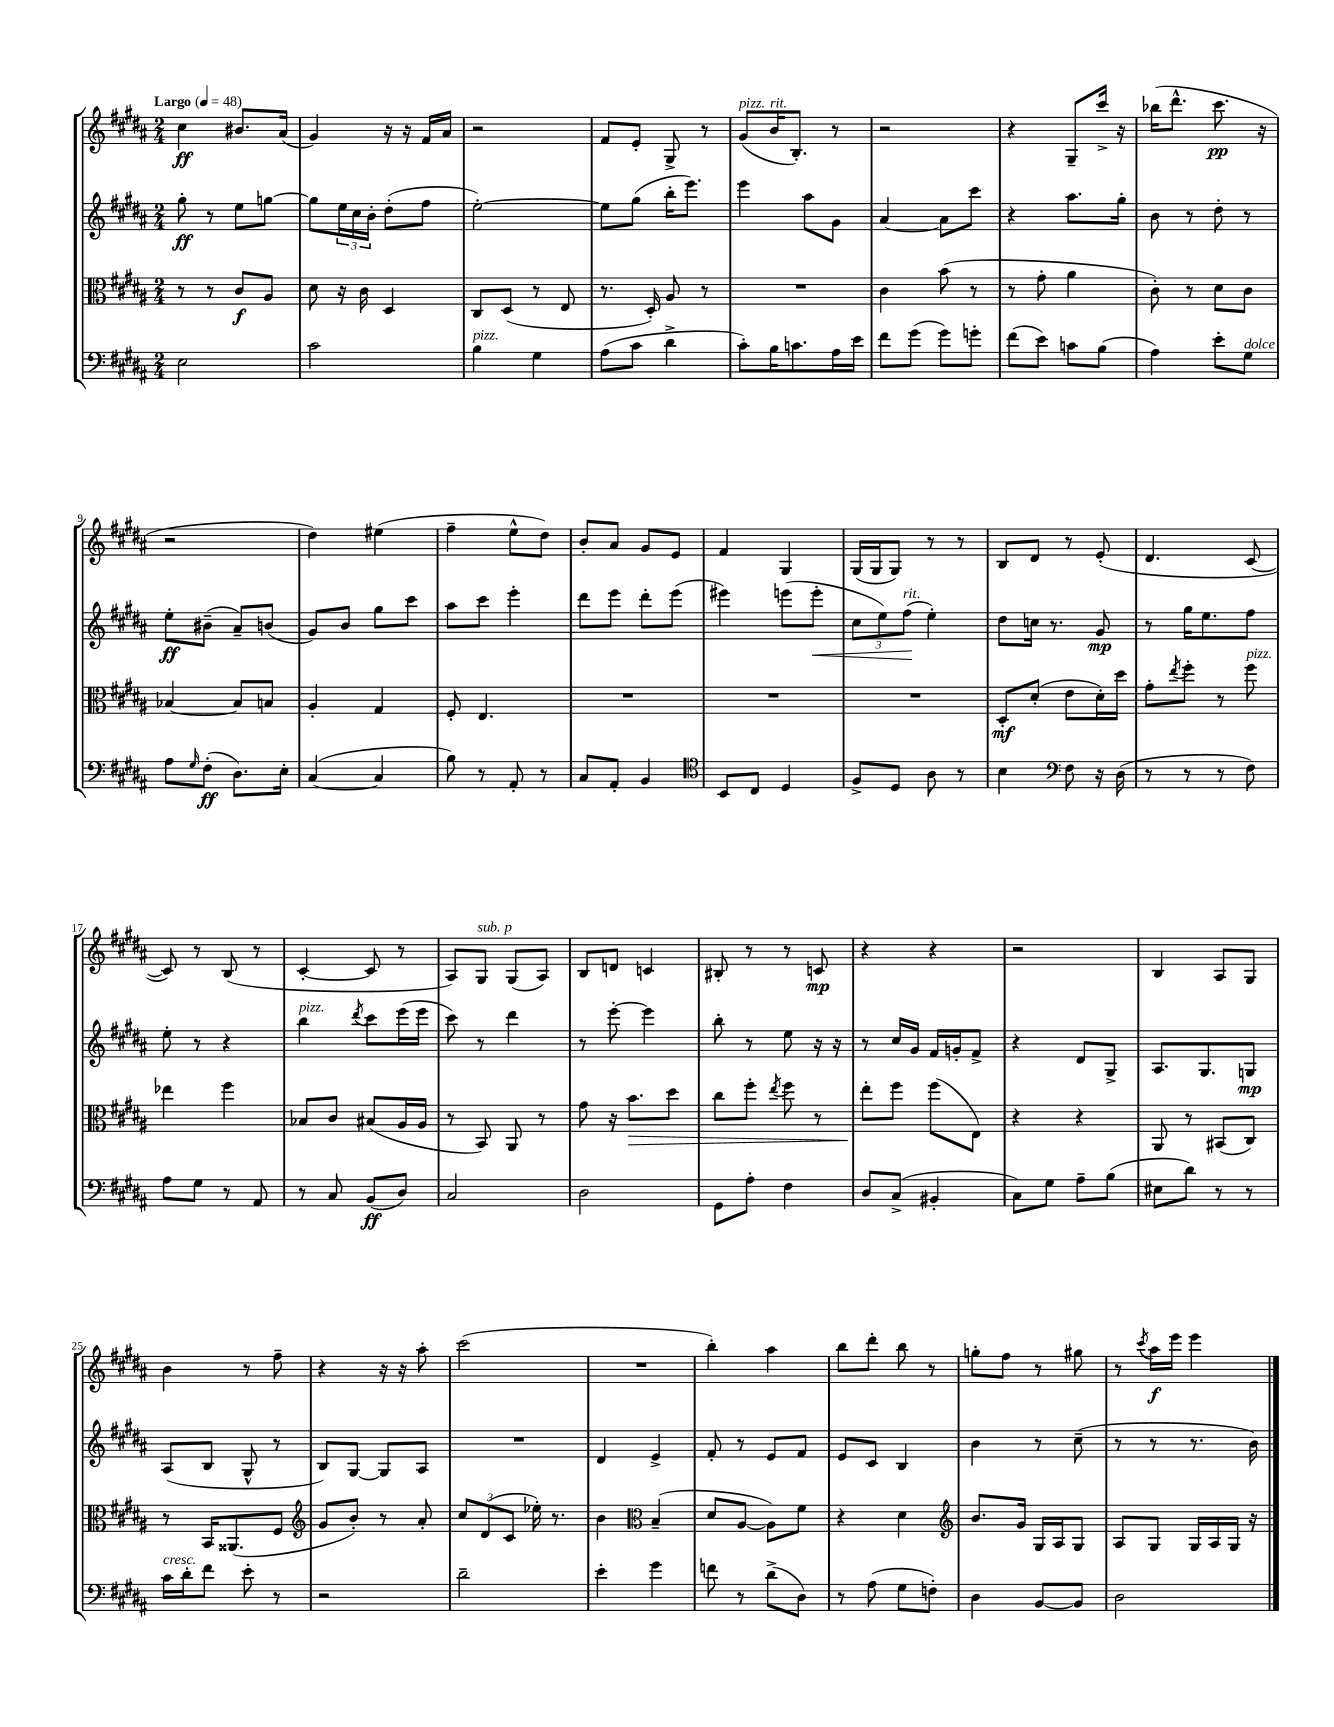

**kern	**dynam	**kern	**dynam	**kern	**dynam	**kern	**dynam
*part4	*part4	*part3	*part3	*part2	*part2	*part1	*part1
*staff4	*staff4	*staff3	*staff3	*staff2	*staff2	*staff1	*staff1
*clefF4	*	*clefC3	*	*clefG2	*	*clefG2	*
*k[f#c#g#d#a#]	*	*k[f#c#g#d#a#]	*	*k[f#c#g#d#a#]	*	*k[f#c#g#d#a#]	*
*M2/4	*	*M2/4	*	*M2/4	*	*M2/4	*
*MM48	*	*MM48	*	*MM48	*	*MM48	*
=1	=1	=1	=1	=1	=1	=1	=1
!	!	!	!	!	!	!LO:TX:a:B:t=Largo	!
2E\	.	8r	.	8gg#'\	ff	4cc#\	ff
.	.	8r	.	8r	.	.	.
.	.	8c#/L	f	8ee\L	.	8.b#X/L	.
.	.	8A#/J	.	[8ggn\J	.	.	.
.	.	.	.	.	.	(16a#/Jk	.
=2	=2	=2	=2	=2	=2	=2	=2
2c#\	.	8d#\	.	8gg\L]	.	4g#/)	.
.	.	16r	.	24ee\L	.	.	.
.	.	.	.	24cc#\	.	.	.
.	.	16c#\	.	.	.	.	.
.	.	.	.	24b'\JJ	.	.	.
.	.	4D#/	.	(8dd#'\L	.	16r	.
.	.	.	.	.	.	16r	.
.	.	.	.	8ff#\J	.	16f#/LL	.
.	.	.	.	.	.	16a#/JJ	.
=3	=3	=3	=3	=3	=3	=3	=3
!LO:TX:a:i:t=pizz.	!	!	!	!	!	!	!
4B\	.	8C#/L	.	[2ee'\)	.	2r	.
.	.	(8D#/J	.	.	.	.	.
4G#\	.	8r	.	.	.	.	.
.	.	8E/	.	.	.	.	.
=4	=4	=4	=4	=4	=4	=4	=4
(8A#\L	.	8.r	.	8ee\L]	.	8f#/L	.
8c#\J	.	.	.	(8gg#\J	.	8e'/J	.
.	.	16D#'/)	.	.	.	.	.
4d#^\	.	8A#/	.	16bb'\KL	.	8G#^/	.
.	.	.	.	8.eee\J)	.	.	.
.	.	8r	.	.	.	8r	.
=5	=5	=5	=5	=5	=5	=5	=5
!	!	!	!	!	!	!LO:TX:a:i:t=pizz.	!
8c#'\L)	.	2r	.	4eee\	.	(8g#/L	.
!	!	!	!	!	!	!LO:TX:a:i:t=rit.	!
16B\K	.	.	.	.	.	16b/K	.
8.cn\	.	.	.	.	.	8.B'/J)	.
.	.	.	.	8aa#\L	.	.	.
16A#\L	.	.	.	8g#\J	.	8r	.
16e\JJ	.	.	.	.	.	.	.
=6	=6	=6	=6	=6	=6	=6	=6
8f#\L	.	4c#\	.	[4a#/	.	2r	.
(8g#\J	.	.	.	.	.	.	.
8g#\L)	.	(8b\	.	8a#\L]	.	.	.
8gn'\J	.	8r	.	8ccc#\J	.	.	.
=7	=7	=7	=7	=7	=7	=7	=7
(8f#\L	.	8r	.	4r	.	4r	.
8e\J)	.	8g#'\	.	.	.	.	.
8cn\L	.	4a#\	.	8.aa#\L	.	8G#~/L	.
(8B\J	.	.	.	.	.	16ccc#^/Jk	.
.	.	.	.	16gg#'\Jk	.	16r	.
=8	=8	=8	=8	=8	=8	=8	=8
4A#\)	.	8c#'\)	.	8b\	.	(16bb-X\KL	.
.	.	.	.	.	.	8.ddd#^^\J	.
.	.	8r	.	8r	.	.	.
8e'\L	.	8d#\L	.	8dd#'\	.	8.ccc#\	pp
!LO:TX:a:i:t=dolce	!	!	!	!	!	!	!
8G#\J	.	8c#\J	.	8r	.	.	.
.	.	.	.	.	.	16r	.
!!LO:LB:g=z
=9	=9	=9	=9	=9	=9	=9	=9
8A#\L	.	[4B-X/	.	8ee'\L	ff	2r	.
16qqG#/	.	.	.	.	.	.	.
(8F#'\J	ff	.	.	(8b#X~\J	.	.	.
8.D#\L)	.	8B-/L]	.	8a#~/L)	.	.	.
.	.	8Bn/J	.	(8bn/J	.	.	.
16E'\Jk	.	.	.	.	.	.	.
=10	=10	=10	=10	=10	=10	=10	=10
([4C#/	.	4A#'/	.	8g#/L)	.	4dd#\)	.
.	.	.	.	8b/J	.	.	.
4C#/]	.	4G#/	.	8gg#\L	.	(4ee#X\	.
.	.	.	.	8ccc#\J	.	.	.
=11	=11	=11	=11	=11	=11	=11	=11
8B\)	.	8F#'/	.	8aa#\L	.	4ff#~\	.
8r	.	4.E/	.	8ccc#\J	.	.	.
8AA#'/	.	.	.	4eee'\	.	8ee^^\L	.
8r	.	.	.	.	.	8dd#\J)	.
=12	=12	=12	=12	=12	=12	=12	=12
8C#/L	.	2r	.	8ddd#\L	.	8b'/L	.
8AA#'/J	.	.	.	8eee\J	.	8a#/J	.
4BB/	.	.	.	8ddd#'\L	.	8g#/L	.
.	.	.	.	(8eee\J	.	8e/J	.
=13	=13	=13	=13	=13	=13	=13	=13
*clefC4	*	*	*	*	*	*	*
8BB/L	.	2r	.	4eee#X\)	.	4f#/	.
8C#/J	.	.	.	.	.	.	.
4D#/	.	.	.	(8eeen\L	.	4G#/	.
!	!	!	!	!	!LO:HP:b	!	!
.	.	.	.	8eee'\J	<	.	.
=14	=14	=14	=14	=14	=14	=14	=14
8F#^/L	.	2r	.	12cc#\L	.	(16G#/LL	.
.	.	.	.	.	.	16G#/J	.
.	.	.	.	12ee\)	.	.	.
8D#/J	.	.	.	.	.	8G#/J)	.
!	!	!	!	!LO:TX:a:i:t=rit.	!	!	!
.	.	.	.	(12ff#\J	.	.	.
8A#\	.	.	.	4ee'\)	[	8r	.
8r	.	.	.	.	.	8r	.
=15	=15	=15	=15	=15	=15	=15	=15
4B\	.	8D#'/L	mf	8dd#\L	.	8B/L	.
.	.	(8d#'/J	.	16ccn\Jk	.	8d#/J	.
.	.	.	.	8.r	.	.	.
*clefF4	*	*	*	*	*	*	*
8F#\	.	8e\L	.	.	.	8r	.
16r	.	16d#'\L)	.	8g#/	mp	(8e'/	.
(16D#\	.	16dd#\JJ	.	.	.	.	.
=16	=16	=16	=16	=16	=16	=16	=16
8r	.	8g#'\L	.	8r	.	4.d#/	.
.	.	8qee/	.	.	.	.	.
8r	.	8ff#'\J	.	16gg#\KL	.	.	.
.	.	.	.	8.ee\	.	.	.
8r	.	8r	.	.	.	.	.
!	!	!LO:TX:a:i:t=pizz.	!	!	!	!	!
8F#\)	.	8ff#\	.	8ff#\J	.	[8c#/	.
!!LO:LB:g=z
=17	=17	=17	=17	=17	=17	=17	=17
8A#\L	.	4ee-X\	.	8ee'\	.	8c#/])	.
8G#\J	.	.	.	8r	.	8r	.
8r	.	4ff#\	.	4r	.	(8B/	.
8AA#/	.	.	.	.	.	8r	.
=18	=18	=18	=18	=18	=18	=18	=18
!	!	!	!	!LO:TX:a:i:t=pizz.	!	!	!
8r	.	8B-X/L	.	4bb\	.	[4c#'/	.
8C#/	.	8c#/J	.	.	.	.	.
.	.	.	.	8qddd#/	.	.	.
(8BB/L	ff	(8B#X/L	.	8ccc#\L	.	8c#/]	.
8D#/J)	.	16A#/L	.	(16eee\L	.	8r	.
.	.	16A#/JJ	.	16eee\JJ	.	.	.
=19	=19	=19	=19	=19	=19	=19	=19
2C#/	.	8r	.	8ccc#\)	.	8A#/L)	.
!	!	!	!	!	!	!LO:TX:a:i:t=sub. p	!
.	.	8BB/)	.	8r	.	8G#/J	.
.	.	8AA#/	.	4ddd#\	.	(8G#/L	.
.	.	8r	.	.	.	8A#/J)	.
=20	=20	=20	=20	=20	=20	=20	=20
2D#\	.	8g#\	.	8r	.	8B/L	.
.	.	16r	.	[8eee'\	.	8dn/J	.
!	!	!	!LO:HP:b	!	!	!	!
.	.	8.b\L	>	.	.	.	.
.	.	.	.	4eee\]	.	4cn/	.
.	.	8dd#\J	.	.	.	.	.
=21	=21	=21	=21	=21	=21	=21	=21
8GG#\L	.	8cc#\L	.	8bb'\	.	8B#X'/	.
8A#'\J	.	8ff#'\J	.	8r	.	8r	.
.	.	8qee/	.	.	.	.	.
4F#\	.	8ff#\	.	8ee\	.	8r	.
.	.	8r	.	16r	.	8cn/	mp
.	.	.	.	16r	.	.	.
=22	=22	=22	=22	=22	=22	=22	=22
8D#/L	.	8ee'\L	.	8r	.	4r	.
(8C#^/J	.	8ff#\J	]	16cc#/LL	.	.	.
.	.	.	.	16g#/JJ	.	.	.
4BB#X'/	.	(8ff#\L	.	16f#/LL	.	4r	.
.	.	.	.	16gn'/J	.	.	.
.	.	8E\J)	.	8f#^/J	.	.	.
=23	=23	=23	=23	=23	=23	=23	=23
8C#\L)	.	4r	.	4r	.	2r	.
8G#\J	.	.	.	.	.	.	.
8A#~\L	.	4r	.	8d#/L	.	.	.
(8B\J	.	.	.	8G#^/J	.	.	.
=24	=24	=24	=24	=24	=24	=24	=24
8E#X\L	.	8AA#/	.	8.A#/L	.	4B/	.
8d#\J)	.	8r	.	.	.	.	.
.	.	.	.	8.G#/	.	.	.
8r	.	(8BB#X/L	.	.	.	8A#/L	.
8r	.	8C#/J)	.	8Gn/J	mp	8G#/J	.
!!LO:LB:g=z
=25	=25	=25	=25	=25	=25	=25	=25
!LO:TX:a:i:t=cresc.	!	!	!	!	!	!	!
16c#\LL	.	8r	.	(8A#/L	.	4b\	.
16d#'\J	.	.	.	.	.	.	.
8f#\J	.	16BB/KL	.	8B/J	.	.	.
.	.	(8.AA##X/	.	.	.	.	.
8e'\	.	.	.	8G#^^/	.	8r	.
8r	.	8F#/J	.	8r	.	8ff#~\	.
=26	=26	=26	=26	=26	=26	=26	=26
*	*	*clefG2	*	*	*	*	*
2r	.	8g#/L	.	8B/L)	.	4r	.
.	.	8b'/J)	.	[8G#/J	.	.	.
.	.	8r	.	8G#/L]	.	16r	.
.	.	.	.	.	.	16r	.
.	.	8a#'/	.	8A#/J	.	8aa#'\	.
=27	=27	=27	=27	=27	=27	=27	=27
2d#~\	.	12cc#/L	.	2r	.	(2ccc#\	.
.	.	(12d#/	.	.	.	.	.
.	.	12c#/J	.	.	.	.	.
.	.	16ee-X'\)	.	.	.	.	.
.	.	8.r	.	.	.	.	.
=28	=28	=28	=28	=28	=28	=28	=28
4e'\	.	4b\	.	4d#/	.	2r	.
*	*	*clefC3	*	*	*	*	*
4g#\	.	(4B~/	.	4e^/	.	.	.
=29	=29	=29	=29	=29	=29	=29	=29
8fn\	.	8d#/L	.	8f#'/	.	4bb'\)	.
8r	.	[8A#/J	.	8r	.	.	.
(8d#^\L	.	8A#\L])	.	8e/L	.	4aa#\	.
8D#\J)	.	8f#\J	.	8f#/J	.	.	.
=30	=30	=30	=30	=30	=30	=30	=30
8r	.	4r	.	8e/L	.	8bb\L	.
(8A#\	.	.	.	8c#/J	.	8ddd#'\J	.
8G#\L	.	4d#\	.	4B/	.	8bb\	.
8Fn'\J)	.	.	.	.	.	8r	.
=31	=31	=31	=31	=31	=31	=31	=31
*	*	*clefG2	*	*	*	*	*
4D#\	.	8.b/L	.	4b\	.	8ggn'\L	.
.	.	.	.	.	.	8ff#\J	.
.	.	16g#/Jk	.	.	.	.	.
[8BB/L	.	16G#/LL	.	8r	.	8r	.
.	.	16A#/J	.	.	.	.	.
8BB/J]	.	8G#/J	.	(8cc#~\	.	8gg#X\	.
=32	=32	=32	=32	=32	=32	=32	=32
2D#\	.	8A#/L	.	8r	.	8r	.
.	.	.	.	.	.	8qccc#/	.
.	.	8G#/J	.	8r	.	16aa#\LL	f
.	.	.	.	.	.	16eee\JJ	.
.	.	16G#/LL	.	8.r	.	4eee\	.
.	.	16A#/	.	.	.	.	.
.	.	16G#/JJ	.	.	.	.	.
.	.	16r	.	16b\)	.	.	.
==	==	==	==	==	==	==	==
*-	*-	*-	*-	*-	*-	*-	*-
